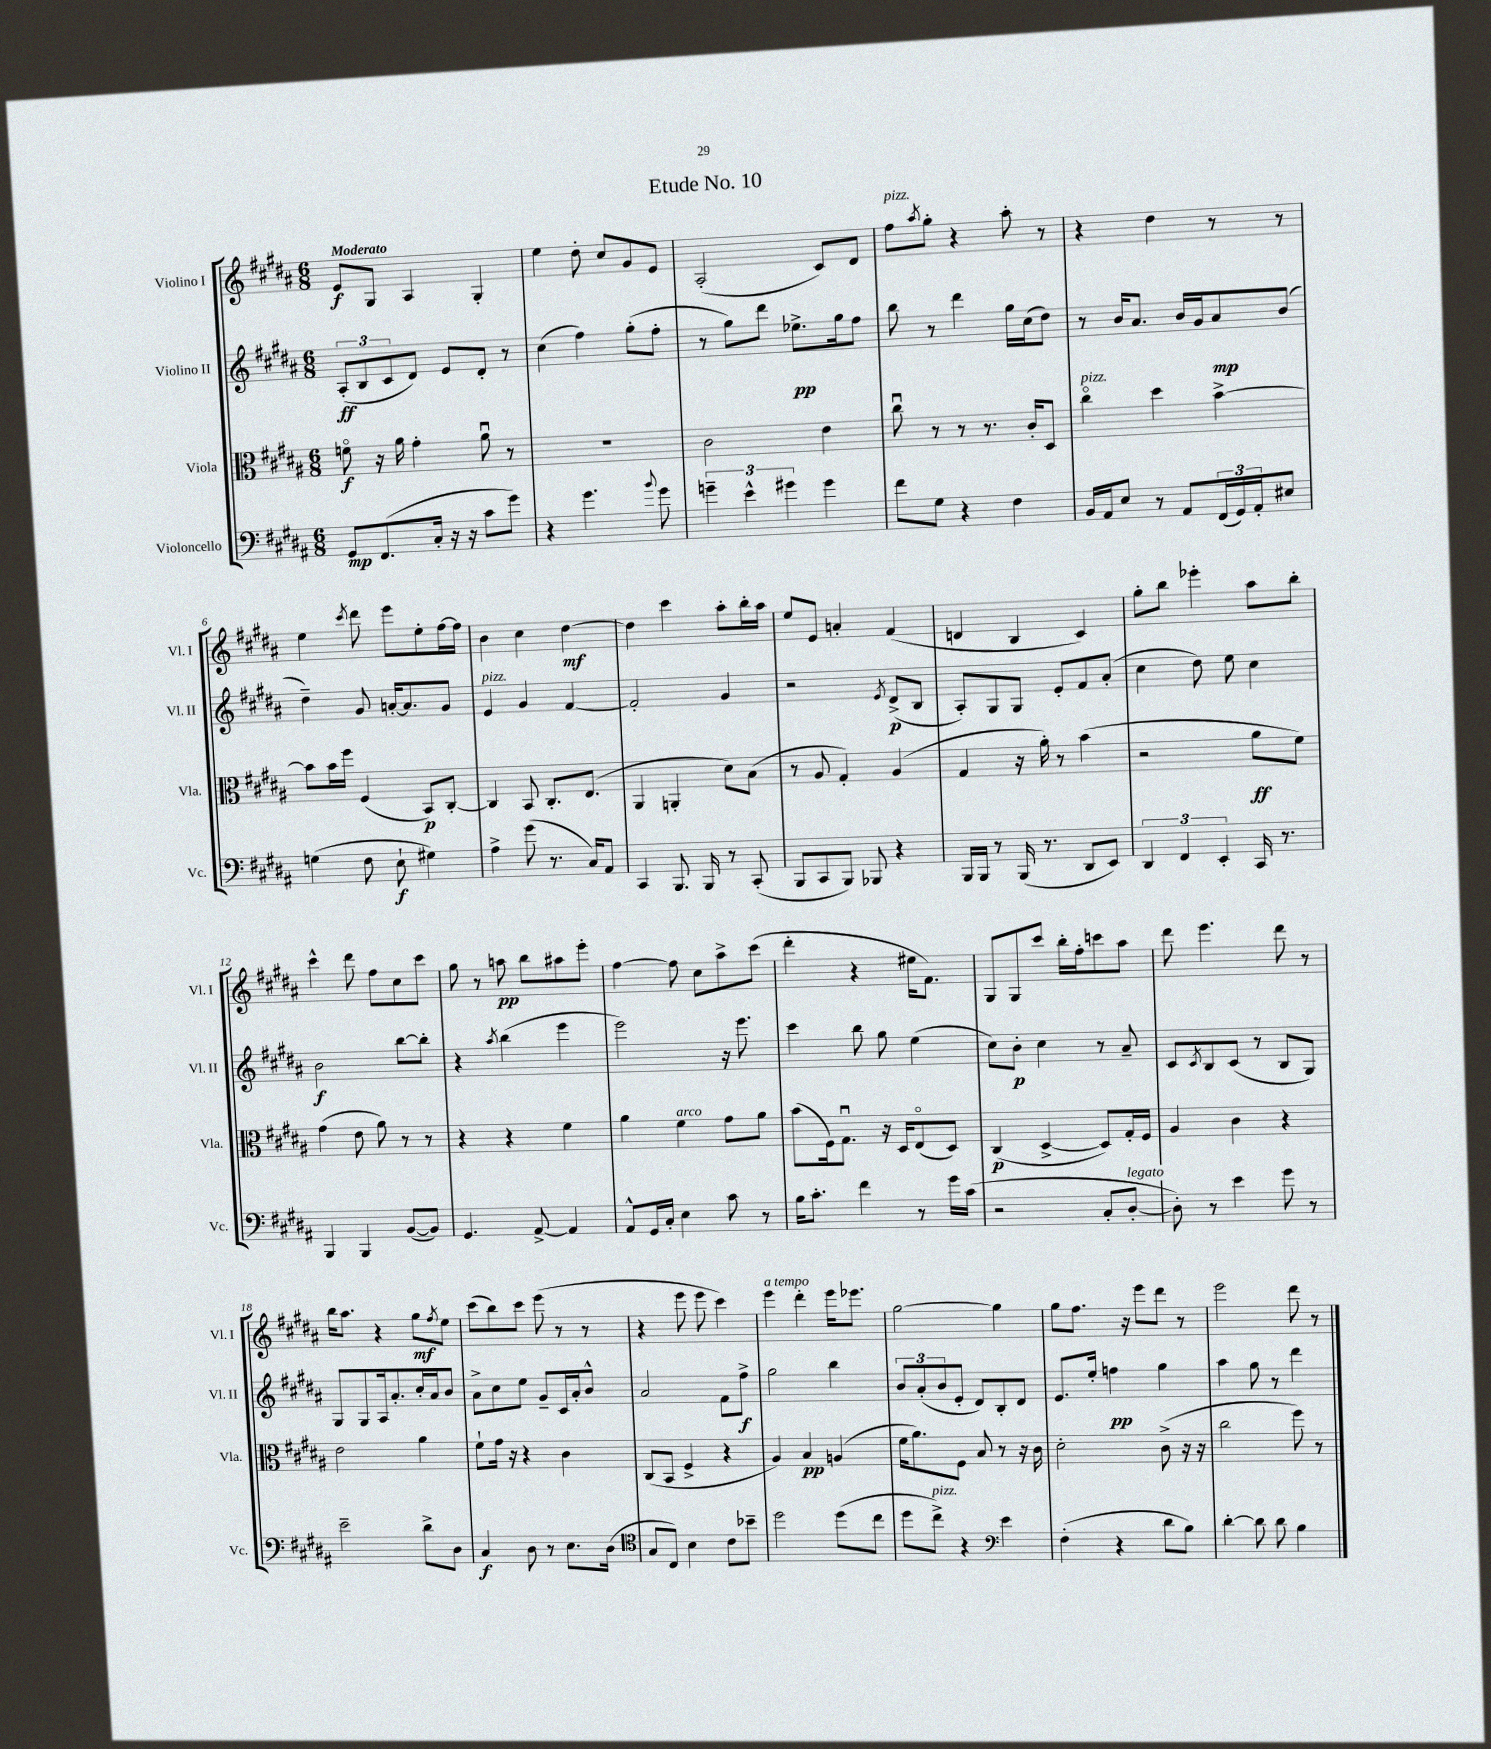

**kern	**dynam	**kern	**dynam	**kern	**dynam	**kern	**dynam
*part4	*part4	*part3	*part3	*part2	*part2	*part1	*part1
*staff4	*staff4	*staff3	*staff3	*staff2	*staff2	*staff1	*staff1
*I"Violoncello	*	*I"Viola	*	*I"Violino II	*	*I"Violino I	*
*I'Vc.	*	*I'Vla.	*	*I'Vl. II	*	*I'Vl. I	*
*clefF4	*	*clefC3	*	*clefG2	*	*clefG2	*
*k[f#c#g#d#a#]	*	*k[f#c#g#d#a#]	*	*k[f#c#g#d#a#]	*	*k[f#c#g#d#a#]	*
*M6/8	*	*M6/8	*	*M6/8	*	*M6/8	*
=1	=1	=1	=1	=1	=1	=1	=1
!	!	!	!	!	!	!LO:TX:a:B:t=Moderato	!
8GG#/L	mp	8fn\	f	(12A#'/L	ff	8e/L	f
.	.	.	.	12B/	.	.	.
(8.FF#/	.	16r	.	.	.	8G#/J	.
.	.	.	.	12c#/	.	.	.
.	.	16a#\	.	.	.	.	.
.	.	4g#'\	.	8d#/J)	.	4A#/	.
16C#'/Jk	.	.	.	.	.	.	.
16r	.	.	.	8e/L	.	.	.
16r	.	.	.	.	.	.	.
8c#\L	.	8a#u\	.	8d#'/J	.	4G#'/	.
8g#\J)	.	8r	.	8r	.	.	.
=2	=2	=2	=2	=2	=2	=2	=2
4r	.	2.r	.	(4cc#\	.	4ee\	.
4.g#\	.	.	.	4ff#\)	.	8dd#'\	.
.	.	.	.	.	.	8cc#/L	.
.	.	.	.	(8gg#'\L	.	8g#/	.
8qqb/	.	.	.	.	.	.	.
8g#\	.	.	.	8ff#'\J	.	8e/J	.
=3	=3	=3	=3	=3	=3	=3	=3
6gn~\	.	2c#\	.	8r	.	(2A#'/	.
.	.	.	.	8gg#\L)	.	.	.
6e^^\	.	.	.	.	.	.	.
.	.	.	.	8ddd#\J	.	.	.
6g#X\	.	.	.	.	.	.	.
.	.	.	.	8.ee-X^\L	pp	.	.
4g#\	.	4e\	.	.	.	8c#/L)	.
.	.	.	.	16gg#\k	.	.	.
.	.	.	.	8ff#\J	.	8d#/J	.
=4	=4	=4	=4	=4	=4	=4	=4
!	!	!	!	!	!	!LO:TX:a:i:t=pizz.	!
8f#\L	.	8cc#u\	.	8bb\	.	8ff#\L	.
.	.	.	.	.	.	8qaa#/	.
8G#\J	.	8r	.	8r	.	8gg#'\J	.
4r	.	8r	.	4ddd#\	.	4r	.
.	.	8.r	.	.	.	.	.
4F#\	.	.	.	16gg#\LL	.	8aa#'\	.
.	.	16c#'/KL	.	(16cc#\J	.	.	.
.	.	8D#/J	.	8dd#\J)	.	8r	.
=5	=5	=5	=5	=5	=5	=5	=5
!	!	!LO:TX:a:i:t=pizz.	!	!	!	!	!
16BB/LL	.	4cc#\	.	8r	.	4r	.
16AA#/J	.	.	.	.	.	.	.
8E/J	.	.	.	16b/KL	.	.	.
.	.	.	.	8.a#/J	.	.	.
8r	.	4dd#\	.	.	.	4dd#\	.
8AA#/L	.	.	.	16b/LL	.	.	.
.	.	.	.	16g#/J	.	.	.
(24FF#/L	.	[4b^\	.	8a#/	mp	8r	.
24GG#/)	.	.	.	.	.	.	.
24AA#'/J	.	.	.	.	.	.	.
8E#X/J	.	.	.	(8b/J	.	8r	.
!!LO:LB:g=z
=6	=6	=6	=6	=6	=6	=6	=6
(4Gn\	.	8b\L]	.	4dd#~\)	.	4ee\	.
.	.	16b\L	.	.	.	.	.
.	.	16ff#\JJ	.	.	.	.	.
.	.	.	.	.	.	8qccc#/	.
8F#\	.	(4F#/	.	8g#/	.	8ddd#\	.
8E`\	f	.	.	[16an'/KL	.	8eee\L	.
.	.	.	.	8.a/]	.	.	.
4G#X\)	.	8BB/L)	p	.	.	8ee'\	.
.	.	[8C#'/J	.	8g#/J	.	[16ff#\L	.
.	.	.	.	.	.	16ff#\JJ]	.
=7	=7	=7	=7	=7	=7	=7	=7
!	!	!	!	!LO:TX:a:i:t=pizz.	!	!	!
4A#^\	.	4C#/]	.	4e/	.	4b\	.
(8g#\	.	8BB/	.	4g#/	.	4cc#\	.
8.r	.	8.C#'/L	.	.	.	.	.
.	.	.	.	[4f#/	.	[4dd#\	mf
16C#/KL)	.	(8.E/J	.	.	.	.	.
8AA#/J	.	.	.	.	.	.	.
=8	=8	=8	=8	=8	=8	=8	=8
4CC#/	.	4AA#/	.	2f#'/]	.	4dd#\]	.
8.BBB/	.	4AAn'/	.	.	.	4ccc#\	.
16BBB/	.	.	.	.	.	.	.
8r	.	8d#\L)	.	4g#/	.	8aa#'\L	.
(8CC#'/	.	(8B\J	.	.	.	16bb'\L	.
.	.	.	.	.	.	16aa#\JJ	.
=9	=9	=9	=9	=9	=9	=9	=9
8BBB/L	.	8r	.	2r	.	8ee/L	.
8CC#/	.	8A#/	.	.	.	8e/J	.
8BBB/J)	.	4G#'/)	.	.	.	4an'/	.
8BBB-X/	.	.	.	.	.	.	.
.	.	.	.	8qe/	.	.	.
4r	.	(4A#/	.	(8d#^/L	p	(4f#/	.
.	.	.	.	8B/J	.	.	.
=10	=10	=10	=10	=10	=10	=10	=10
16BBB/LL	.	4G#/	.	8A#'/L)	.	4dn/	.
16BBB/JJ	.	.	.	.	.	.	.
8r	.	.	.	8G#/	.	.	.
(16BBB/	.	16r	.	8G#/J	.	4B/	.
8.r	.	16a#'\)	.	.	.	.	.
.	.	8r	.	8e'/L	.	.	.
8DD#/L	.	(4b\	.	8f#/	.	4c#/)	.
8EE/J)	.	.	.	(8a#'/J	.	.	.
=11	=11	=11	=11	=11	=11	=11	=11
6DD#/	.	2r	.	4cc#\	.	8gg#'\L	.
.	.	.	.	.	.	8bb\J	.
6FF#/	.	.	.	.	.	.	.
.	.	.	.	8dd#\)	.	4eee-X'\	.
6EE'/	.	.	.	.	.	.	.
.	.	.	.	8ee\	.	.	.
16CC#/	.	8a#\L	ff	4cc#\	.	8aa#\L	.
8.r	.	.	.	.	.	.	.
.	.	8f#\J)	.	.	.	8bb'\J	.
!!LO:LB:g=z
=12	=12	=12	=12	=12	=12	=12	=12
4BBB/	.	(4g#\	.	2b\	f	4ccc#^^\	.
4BBB/	.	8e\	.	.	.	8ddd#\	.
.	.	8a#\)	.	.	.	8ff#\L	.
([8BB/L	.	8r	.	[8bb\L	.	8cc#\	.
8BB/J])	.	8r	.	8bb'\J]	.	8ccc#\J	.
=13	=13	=13	=13	=13	=13	=13	=13
4.GG#/	.	4r	.	4r	.	8gg#\	.
.	.	.	.	.	.	8r	.
.	.	.	.	8qaa#/	.	.	.
.	.	4r	.	(4bb\	.	8aan\	pp
[8AA#^/	.	.	.	.	.	8bb\L	.
4AA#/]	.	4f#\	.	4eee\	.	8aa#X\	.
.	.	.	.	.	.	8eee'\J	.
=14	=14	=14	=14	=14	=14	=14	=14
8AA#^^/L	.	4a#\	.	2eee\)	.	[4ff#\	.
16GG#/L	.	.	.	.	.	.	.
16C#'/JJ	.	.	.	.	.	.	.
!	!	!LO:TX:a:i:t=arco	!	!	!	!	!
4E\	.	4f#\	.	.	.	8ff#\]	.
.	.	.	.	.	.	8cc#\L	.
8c#\	.	8g#\L	.	16r	.	8aa#^\	.
.	.	.	.	8.eee\	.	.	.
8r	.	8a#\J	.	.	.	(8ccc#\J	.
=15	=15	=15	=15	=15	=15	=15	=15
16B\KL	.	(8b\L	.	4ccc#\	.	4ddd#'\	.
8.c#'\J	.	.	.	.	.	.	.
.	.	16F#\k)	.	.	.	.	.
.	.	8.G#u\J	.	.	.	.	.
4f#\	.	.	.	8bb\	.	4r	.
.	.	16r	.	8gg#\	.	.	.
.	.	16D#/KL	.	.	.	.	.
8r	.	(8E/	.	(4ee\	.	16ee#X\KL	.
.	.	.	.	.	.	8.f#\J)	.
16g#\LL	.	8D#/J)	.	.	.	.	.
(16c#\JJ	.	.	.	.	.	.	.
=16	=16	=16	=16	=16	=16	=16	=16
2r	.	(4C#/	p	8cc#\L)	.	8G#/L	.
.	.	.	.	8b'\J	p	8G#/	.
.	.	[4D#^/	.	4cc#\	.	8ccc#/J	.
.	.	.	.	.	.	16bb'\LL	.
.	.	.	.	.	.	16ff#'\J	.
8C#'/L	.	8D#/L])	.	8r	.	8cccn\	.
!LO:TX:a:i:t=legato	!	!	!	!	!	!	!
[8D#'/J	.	16G#'/L	.	8a#~/	.	8aa#\J	.
.	.	16F#/JJ	.	.	.	.	.
=17	=17	=17	=17	=17	=17	=17	=17
8D#'\])	.	4A#/	.	8c#/L	.	8ddd#\	.
.	.	.	.	8qc#/	.	.	.
8r	.	.	.	8B/	.	4.eee\	.
4e\	.	4c#\	.	(8c#/J	.	.	.
.	.	.	.	8r	.	.	.
8g#\	.	4r	.	8B/L	.	8ddd#\	.
8r	.	.	.	8G#/J)	.	8r	.
!!LO:LB:g=z
=18	=18	=18	=18	=18	=18	=18	=18
2e~\	.	2e\	.	8G#/L	.	16bb\KL	.
.	.	.	.	.	.	8.aa#\J	.
.	.	.	.	8G#/	.	.	.
.	.	.	.	16A#/k	.	4r	.
.	.	.	.	8.a#'/	.	.	.
8d#^\L	.	4a#\	.	16cc#'/L	.	8gg#\L	mf
.	.	.	.	16a#/J	.	.	.
.	.	.	.	.	.	8qff#/	.
8D#\J	.	.	.	8b/J	.	8ee\J	.
=19	=19	=19	=19	=19	=19	=19	=19
4C#/	f	8f#`\L	.	8a#^\L	.	(8ccc#\L	.
.	.	16g#\Jk	.	8cc#\	.	8bb\)	.
.	.	16r	.	.	.	.	.
8D#\	.	4r	.	8ee\J	.	8ccc#\J	.
8r	.	.	.	8g#~/L	.	(8eee\	.
8.E\L	.	4c#\	.	16c#/L	.	8r	.
.	.	.	.	16a#'/J	.	.	.
.	.	.	.	8b^^/J	.	8r	.
(16D#\Jk	.	.	.	.	.	.	.
=20	=20	=20	=20	=20	=20	=20	=20
*clefC4	*	*	*	*	*	*	*
8G#/L	.	(8C#/L	.	2a#/	.	4r	.
8C#/J)	.	8BB/J	.	.	.	.	.
4B\	.	4F#^/	.	.	.	8eee\	.
.	.	.	.	.	.	8eee\	.
8c#\L	.	4r	.	8f#\L	.	4ccc#\)	.
8b-X~\J	.	.	.	8ff#^\J	f	.	.
=21	=21	=21	=21	=21	=21	=21	=21
!	!	!	!	!	!	!LO:TX:a:i:t=a tempo	!
2dd#\	.	4A#/)	.	2gg#\	.	4eee\	.
.	.	4B/	pp	.	.	4ddd#'\	.
(8dd#\L	.	(4An/	.	4bb\	.	16eee\KL	.
.	.	.	.	.	.	8.eee-X\J	.
8cc#\J	.	.	.	.	.	.	.
=22	=22	=22	=22	=22	=22	=22	=22
8dd#\L	.	16f#\KL	.	12b/L	.	[2gg#\	.
.	.	8.a#\)	.	.	.	.	.
.	.	.	.	(12a#'/	.	.	.
!LO:TX:a:i:t=pizz.	!	!	!	!	!	!	!
8cc#^\J)	.	.	.	.	.	.	.
.	.	.	.	12b/	.	.	.
4r	.	8F#\J	.	8e'/J	.	.	.
.	.	8B/	.	8d#/L)	.	.	.
*clefF4	*	*	*	*	*	*	*
4e\	.	8r	.	8B'/	.	4gg#\]	.
.	.	16r	.	8d#/J	.	.	.
.	.	16c#\	.	.	.	.	.
=23	=23	=23	=23	=23	=23	=23	=23
(4F#'\	.	2d#'\	.	8.e/L	.	8gg#\L	.
.	.	.	.	.	.	8.ff#\J	.
.	.	.	.	16ee'/Jk	.	.	.
4r	.	.	.	4ffn\	pp	.	.
.	.	.	.	.	.	16r	.
.	.	.	.	.	.	8eee\L	.
8d#\L	.	(8c#^\	.	4gg#\	.	8ddd#\J	.
8B\J)	.	16r	.	.	.	8r	.
.	.	16r	.	.	.	.	.
=24	=24	=24	=24	=24	=24	=24	=24
[4d#'\	.	2cc#\	.	4aa#\	.	2eee\	.
8d#\]	.	.	.	8gg#\	.	.	.
8d#\	.	.	.	8r	.	.	.
4B\	.	8ff#\)	.	4ddd#\	.	8ddd#\	.
.	.	8r	.	.	.	8r	.
==	==	==	==	==	==	==	==
*-	*-	*-	*-	*-	*-	*-	*-
